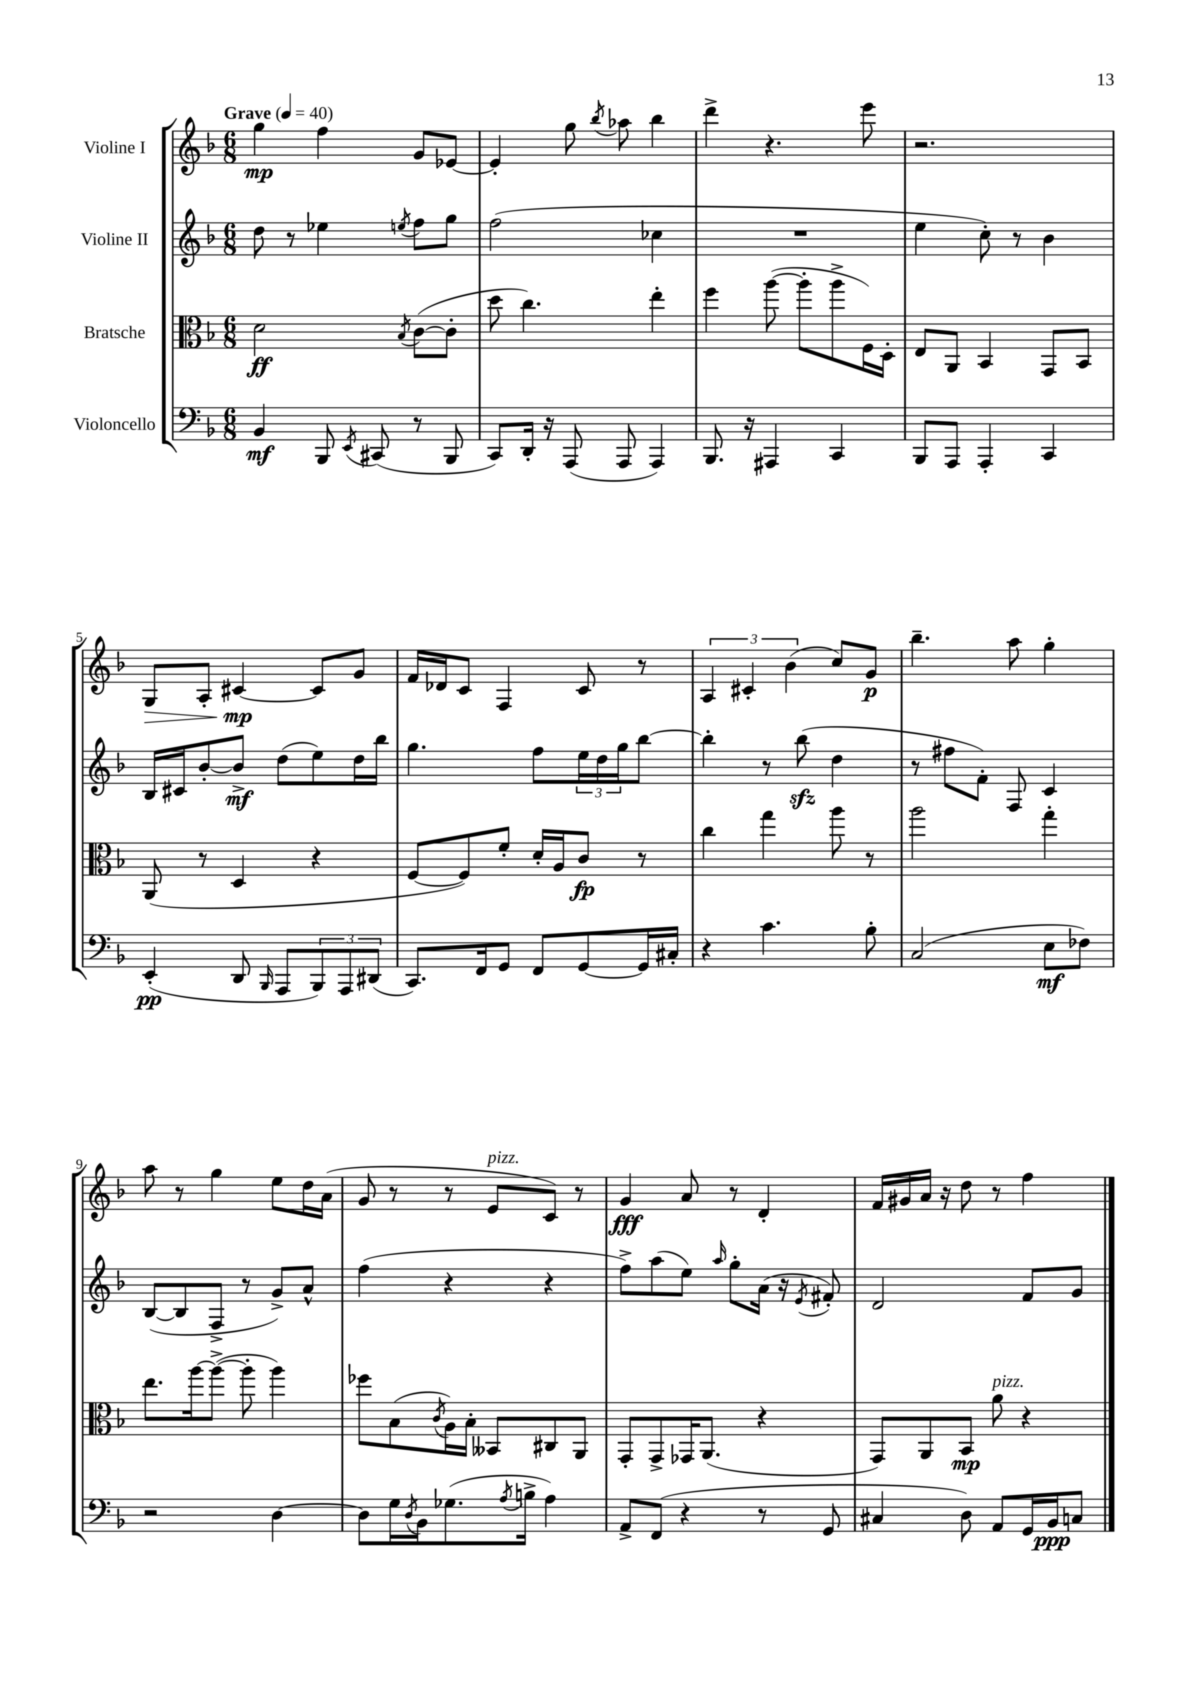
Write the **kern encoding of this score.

**kern	**kern	**kern	**kern
*staff4	*staff3	*staff2	*staff1
*clefF4	*clefC3	*clefG2	*clefG2
*k[b-]	*k[b-]	*k[b-]	*k[b-]
*M6/8	*M6/8	*M6/8	*M6/8
*MM40	*MM40	*MM40	*MM40
4BB-/	2d\	8dd\	4gg\
.	.	8r	.
8BBB-/	.	4ee-\	4ff\
8qEE/	.	.	.
(8CC#/	.	.	.
.	8qB-/	8qee/	.
8r	([8c\L	8ff\L	8g/L
8BBB-/	8c'\]J	8gg\J	[8e-/J
=	=	=	=
8CC/L)	8dd\	(2ff\	4e-'/]
16DD'/Jk	4.cc\)	.	.
16r	.	.	.
(8AAA/	.	.	8gg\
.	.	.	8qbb-/
8AAA/	.	.	8aa-\
4AAA/)	4ee'\	4cc-\	4bb-\
=	=	=	=
8.BBB-/	4ff\	2.r	4ddd^\
16r	.	.	.
4AAA#/	([8aa\	.	4.r
.	8aa'\]L	.	.
4CC/	8aa^\	.	.
.	16F\L)	.	8eee\
.	16D'\JJ	.	.
=	=	=	=
8BBB-/L	8E/L	4ee\	2.r
8AAA/J	8AA/J	.	.
4AAA'/	4BB-/	8cc'\)	.
.	.	8r	.
4CC/	8GG/L	4b-\	.
.	8BB-/J	.	.
=	=	=	=
(4EE'/	(8AA/	16B-/LL	8G/L
.	.	16c#/J	.
.	8r	[8b-'/	8A'/J
8DD/	4D/	8b-^/]J	[4c#/
16qqBBB-/	.	.	.
8AAA/L	.	(8dd\L	.
12BBB-/)	4r	8ee\)	8c#/]L
12AAA/	.	.	.
.	.	16dd\L	8g/J
(12DD#/J	.	.	.
.	.	16bb-\JJ	.
=	=	=	=
8.CC/L)	[8F/L	4.gg\	16f/LL
.	.	.	16d-/J
.	8F/])	.	8c/J
16FF/k	.	.	.
8GG/J	8f'/J	.	4F/
8FF/L	16d'/LL	8ff\L	.
.	16A/J	.	.
[8GG/	8c/J	24ee\L	8c/
.	.	24dd\	.
.	.	24gg\J	.
16GG/]L	8r	[8bb-\J	8r
16C#'/JJ	.	.	.
=	=	=	=
4r	4cc\	4bb-'\]	6A/
.	.	.	6c#'/
4.c\	4gg\	8r	.
.	.	.	(6b-\
.	.	(8bb-\	.
.	8aa\	4dd\	8cc/L)
8B-'\	8r	.	8g/J
=	=	=	=
(2C/	2aa\	8r	4.bb-~\
.	.	8ff#\L	.
.	.	8f'\J)	.
.	.	8F/	8aa\
8E\L	4gg'\	4c/	4gg'\
8F-\J)	.	.	.
=	=	=	=
2r	8.ee\L	([8B-/L	8aa\
.	.	8B-/]	8r
.	[16aa\k	.	.
.	(8aa^\_J	8F^/J	4gg\
.	8aa'\]	8r	.
[4D\	4aa\)	8g^/L)	8ee\L
.	.	8a^^/J	16dd\L
.	.	.	(16a\JJ
=	=	=	=
8D\]L	8ff-\L	(4ff\	8g/
16G\L	(8B-\	.	8r
8qD/	.	.	.
16BB-\J	.	.	.
.	8qc/	.	.
(8.G-\	16A\L)	4r	8r
.	16B-'\JJ	.	.
.	8BB--/L	.	8e/L
8qA/	.	.	.
16B^\Jk	.	.	.
4A\)	8C#/	4r	8c/J)
.	8AA/J	.	8r
=	=	=	=
8AA^/L	8GG'/L	8ff^\L)	4g/
(8FF/J	8GG^/	(8aa\	.
4r	16GG-/K	8ee\J)	8a/
.	(8.AA/J	.	.
.	.	16qqaa/	.
.	.	8gg'\L	8r
8r	4r	(16a\Jk	4d'/
.	.	16r	.
.	.	8qe/	.
8GG/	.	8f#'/)	.
=	=	=	=
4C#/	8GG/L)	2d/	16f/LL
.	.	.	16g#/
.	8AA/	.	16a/JJ
.	.	.	16r
8D\)	8BB-/J	.	8dd\
8AA/L	8a\	.	8r
16GG/L	4r	8f/L	4ff\
16BB-/J	.	.	.
8C/J	.	8g/J	.
==	==	==	==
*-	*-	*-	*-
